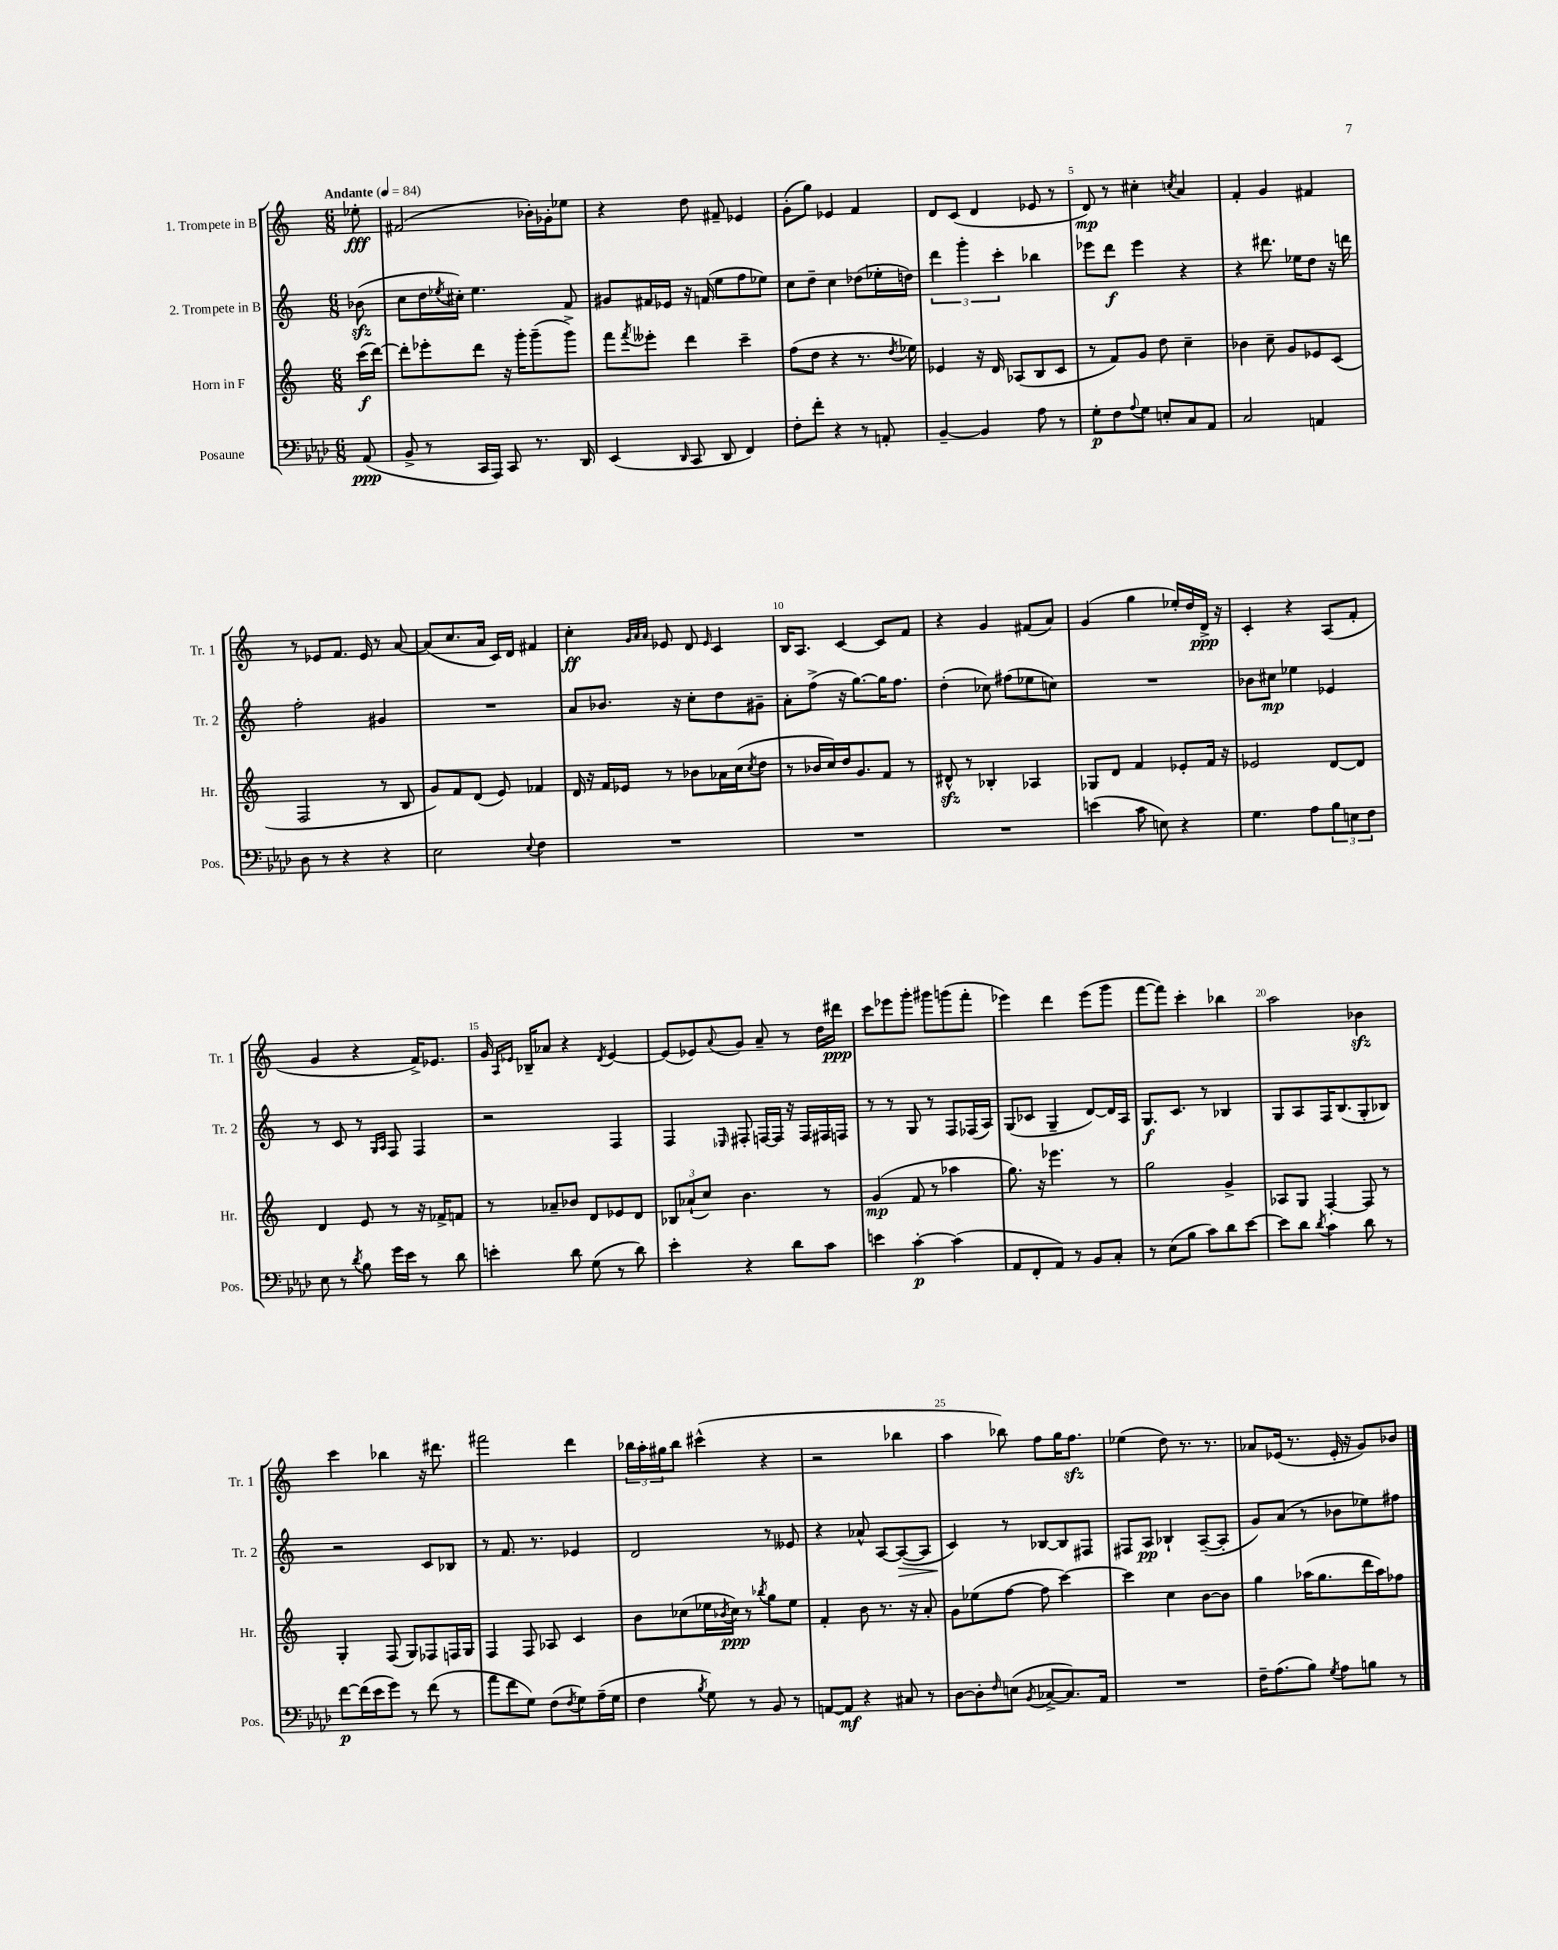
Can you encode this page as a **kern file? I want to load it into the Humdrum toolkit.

**kern	**kern	**kern	**kern
*staff4	*staff3	*staff2	*staff1
*clefF4	*clefG2	*clefG2	*clefG2
*k[b-e-a-d-]	*k[]	*k[]	*k[]
*M6/8	*M6/8	*M6/8	*M6/8
*MM84	*MM84	*MM84	*MM84
(8AA-	(16ccc	(8b-	8ee-'
.	[16ddd)	.	.
=	=	=	=
8BB-^	8ddd']	8cc	(2f#
8r	8eee-'	16dd	.
.	.	8qee-	.
.	.	16cc#')	.
16CC	8ddd	4.ee-	.
16AAA-)	.	.	.
8CC	16r	.	.
.	16ggg'	.	.
8.r	(8ggg~	.	16b-')
.	.	.	16g-'
.	8ggg^)	8f	8ee-
16DD-	.	.	.
=	=	=	=
(4EE-	8fff	8g#	4r
.	8qfff	.	.
.	8eee--'	16f#	.
.	.	16e-	.
16qqDD-	.	.	.
8CC	4ddd	16r	8dd
.	.	(16f	.
8DD-	.	8ee	8f#~
4FF)	4ccc~	8ff	4e-
.	.	8ee-)	.
=	=	=	=
8F'	(8ff	8cc	(8g'
8f'	8dd	8dd~	8gg)
4r	4r	4cc	4e-
8r	8.r	(8dd-	4f
8AA'	.	16ee-'	.
.	8qdd	.	.
.	16ee-)	16dd)	.
=	=	=	=
[4BB-~	4e-	6ddd	8d
.	.	.	(8c
.	.	6ggg'	.
4BB-]	16r	.	4d
.	16d	.	.
.	.	6ccc'	.
.	(8A-	.	.
8A-	8B	4bb-	8e-
8r	8c	.	8r
=	=	=	=
8G'	8r	8eee-	8d)
8F	8f)	8ddd	8r
8qqA-	.	.	.
8G	8g	4eee-	4cc#'
8E'	8dd	.	.
.	.	.	8qcc
8C	4cc~	4r	4a
8AA-	.	.	.
=	=	=	=
2C	4b-	4r	4f'
.	8cc~	8.ddd#	4g
.	8g	.	.
.	.	16ee-	.
4AA	8e-	8dd	4f#
.	(8c	16r	.
.	.	16ddd	.
=	=	=	=
8D-	2F	2ff'	8r
8r	.	.	8e-
4r	.	.	8.f
.	.	.	16e-
4r	8r	4g#	8r
.	8B	.	[8a
=	=	=	=
2E-	8g)	2.r	(8a]
.	8f	.	8.cc
.	(8d	.	.
.	.	.	16a
.	8e)	.	16c)
.	.	.	16d
8qqE-	.	.	.
4F	4f-	.	4f#
=	=	=	=
2.r	16d	8a	4cc'
.	16r	.	.
.	16f	8.b-	.
.	16e-	.	.
.	.	.	32qqg
.	.	.	32qqa
.	.	.	32qqa
.	8r	.	8e-
.	.	16r	.
.	8b-	8cc'	8d
.	.	.	16qqe-
.	16a-	8dd	4c
.	(16cc	.	.
.	8qcc	.	.
.	8dd	8g#~	.
=	=	=	=
2.r	8r	8a'	16B
.	.	.	8.A
.	16b-	(8ff^	.
.	16cc)	.	.
.	16dd	16r	[4c
.	8.g	[8.gg)	.
.	8f	16gg]	8c]
.	.	8.ff	.
.	8r	.	8f
=	=	=	=
2.r	8d#^^	(4dd'	4r
.	8r	.	.
.	4B-'	8cc-)	4g
.	.	(8ff#	.
.	4A-	8ee-	(8f#
.	.	8cc)	8a)
=	=	=	=
(4e	8G-	2.r	(4g
.	8d	.	.
8c	4f	.	4gg
8E)	.	.	.
4r	8e-'	.	16ee-')
.	.	.	16dd
.	16f	.	16d^
.	16r	.	16r
=	=	=	=
4.G	2e-	8b-	4c'
.	.	8cc#	.
.	.	4ee-	4r
8A-	.	.	.
12B-	[8d	4e-	(8A
12E	.	.	.
.	8d]	.	8f'
12F	.	.	.
=	=	=	=
8E-	4d	8r	4g
8r	.	8c	.
8qd-	.	.	.
8B-	8e	8r	4r
.	.	16qqG	.
.	.	16qqA	.
16g	8r	8F	.
16e-	.	.	.
8r	16r	4F	16f^)
.	16f-^	.	8.e-
8d-	8f	.	.
=	=	=	=
4e'	8r	2r	16g
.	.	.	16qqA
.	.	.	16qqe-
.	.	.	16B-~
.	8a-~	.	8a-
8d-	8b-	.	4r
(8G	8d	.	.
.	.	.	8qd
8r	8e-	4F	[4e-
8d-)	8d	.	.
=	=	=	=
4e-'	12B-	4F	(8e-]
.	(12a-`	.	.
.	.	.	8e-)
.	12cc)	.	.
.	.	16qqE-	8qqa
4r	4.b	8F#'	8g
.	.	[16F	8a~
.	.	16F]	.
8d-	.	16r	8r
.	.	16F	.
8c	8r	16F#	16dd
.	.	16F	16ddd#
=	=	=	=
4e	(4g	8r	8ccc
.	.	8r	8eee-
[4c'	8f	8G	8ggg'
.	8r	8r	8ggg#
(4c]	4aa-	8F	(8ggg
.	.	(16F-	8fff'
.	.	16A)	.
=	=	=	=
8AA-	8.gg)	(8G	4eee-)
8FF'	.	8c-	.
.	16r	.	.
8AA-)	4.eee-	4G~	4ddd
8r	.	.	.
8BB-	.	[8d)	(8eee-
8C'	8r	16d]	8ggg
.	.	16A	.
=	=	=	=
8r	2gg	8.G	[8fff
(8E-	.	.	8fff])
.	.	8.c	.
8B-	.	.	4ccc'
8c)	.	8r	.
8d-	4g^	4B-	4bb-
[8e-	.	.	.
=	=	=	=
8e-]	8A-	8G	2aa
8d-	8G	8A	.
8qd-	.	.	.
4c	[4F'	16F	.
.	.	(8.B	.
8d-	8F]	8G'	4b-
8r	8r	8B-)	.
=	=	=	=
[8f	4G'	2r	4ccc
(16f]	.	.	.
16e-	.	.	.
8g)	(8F	.	4bb-
8r	8G)	.	.
(8f	8F-	8c	16r
.	.	.	8.ddd#
8r	16F	8B-	.
.	16G	.	.
=	=	=	=
8a-	4F	8r	2fff#
8f	.	8.f	.
8G)	8F	.	.
.	.	8.r	.
(8F	8A-	.	.
8qF	.	.	.
8G)	4c	4e-	4ddd
(16A-~	.	.	.
16G	.	.	.
=	=	=	=
4F	8b	2d	24bb-
.	.	.	24aa'
.	.	.	24gg#
.	(8cc-	.	8bb-
8qB-	.	.	.
8G)	16ee-	.	(4ccc#^^
.	8qb-	.	.
.	16cc-)	.	.
8r	8r	.	.
.	8qbb-	.	.
8BB-	8gg	8r	4r
8r	8ee-	8e--	.
=	=	=	=
[8AA	4f'	4r	2r
8AA]	.	.	.
4r	8b	8a-^^	.
.	8.r	[8A	.
8C#	.	(8A_	4bb-
.	16r	.	.
8r	8a'	8A]	.
=	=	=	=
[8D-	8g	4c)	4aa
8D-']	(8ee-	.	.
16qqF	.	.	.
(8E	[8ff	8r	8bb-)
8qBB-	.	.	.
[8C-^	8ff]	[8B-	8ff
8.C-])	[4ccc)	8B-]	16gg
.	.	.	8.ff
.	.	8F#	.
16AA-	.	.	.
=	=	=	=
2.r	4ccc]	8F#	(4ee-
.	.	8A	.
.	4cc	4B-`	8dd)
.	.	.	8.r
.	[8b	([8A~	.
.	.	.	8.r
.	8b]	8A']	.
=	=	=	=
16F~	4gg	8g)	8a-
(8.A-	.	.	.
.	.	(8a	(16e-
.	.	.	8.r
8B-)	(16aa-	8r	.
.	8.gg	.	.
8qG	.	.	.
8A-	.	8b-	16e-'
.	.	.	16r
8B	16ddd	8ee-)	8g)
.	16aa-)	.	.
8r	8ff-	8ff#	8b-
==	==	==	==
*-	*-	*-	*-
